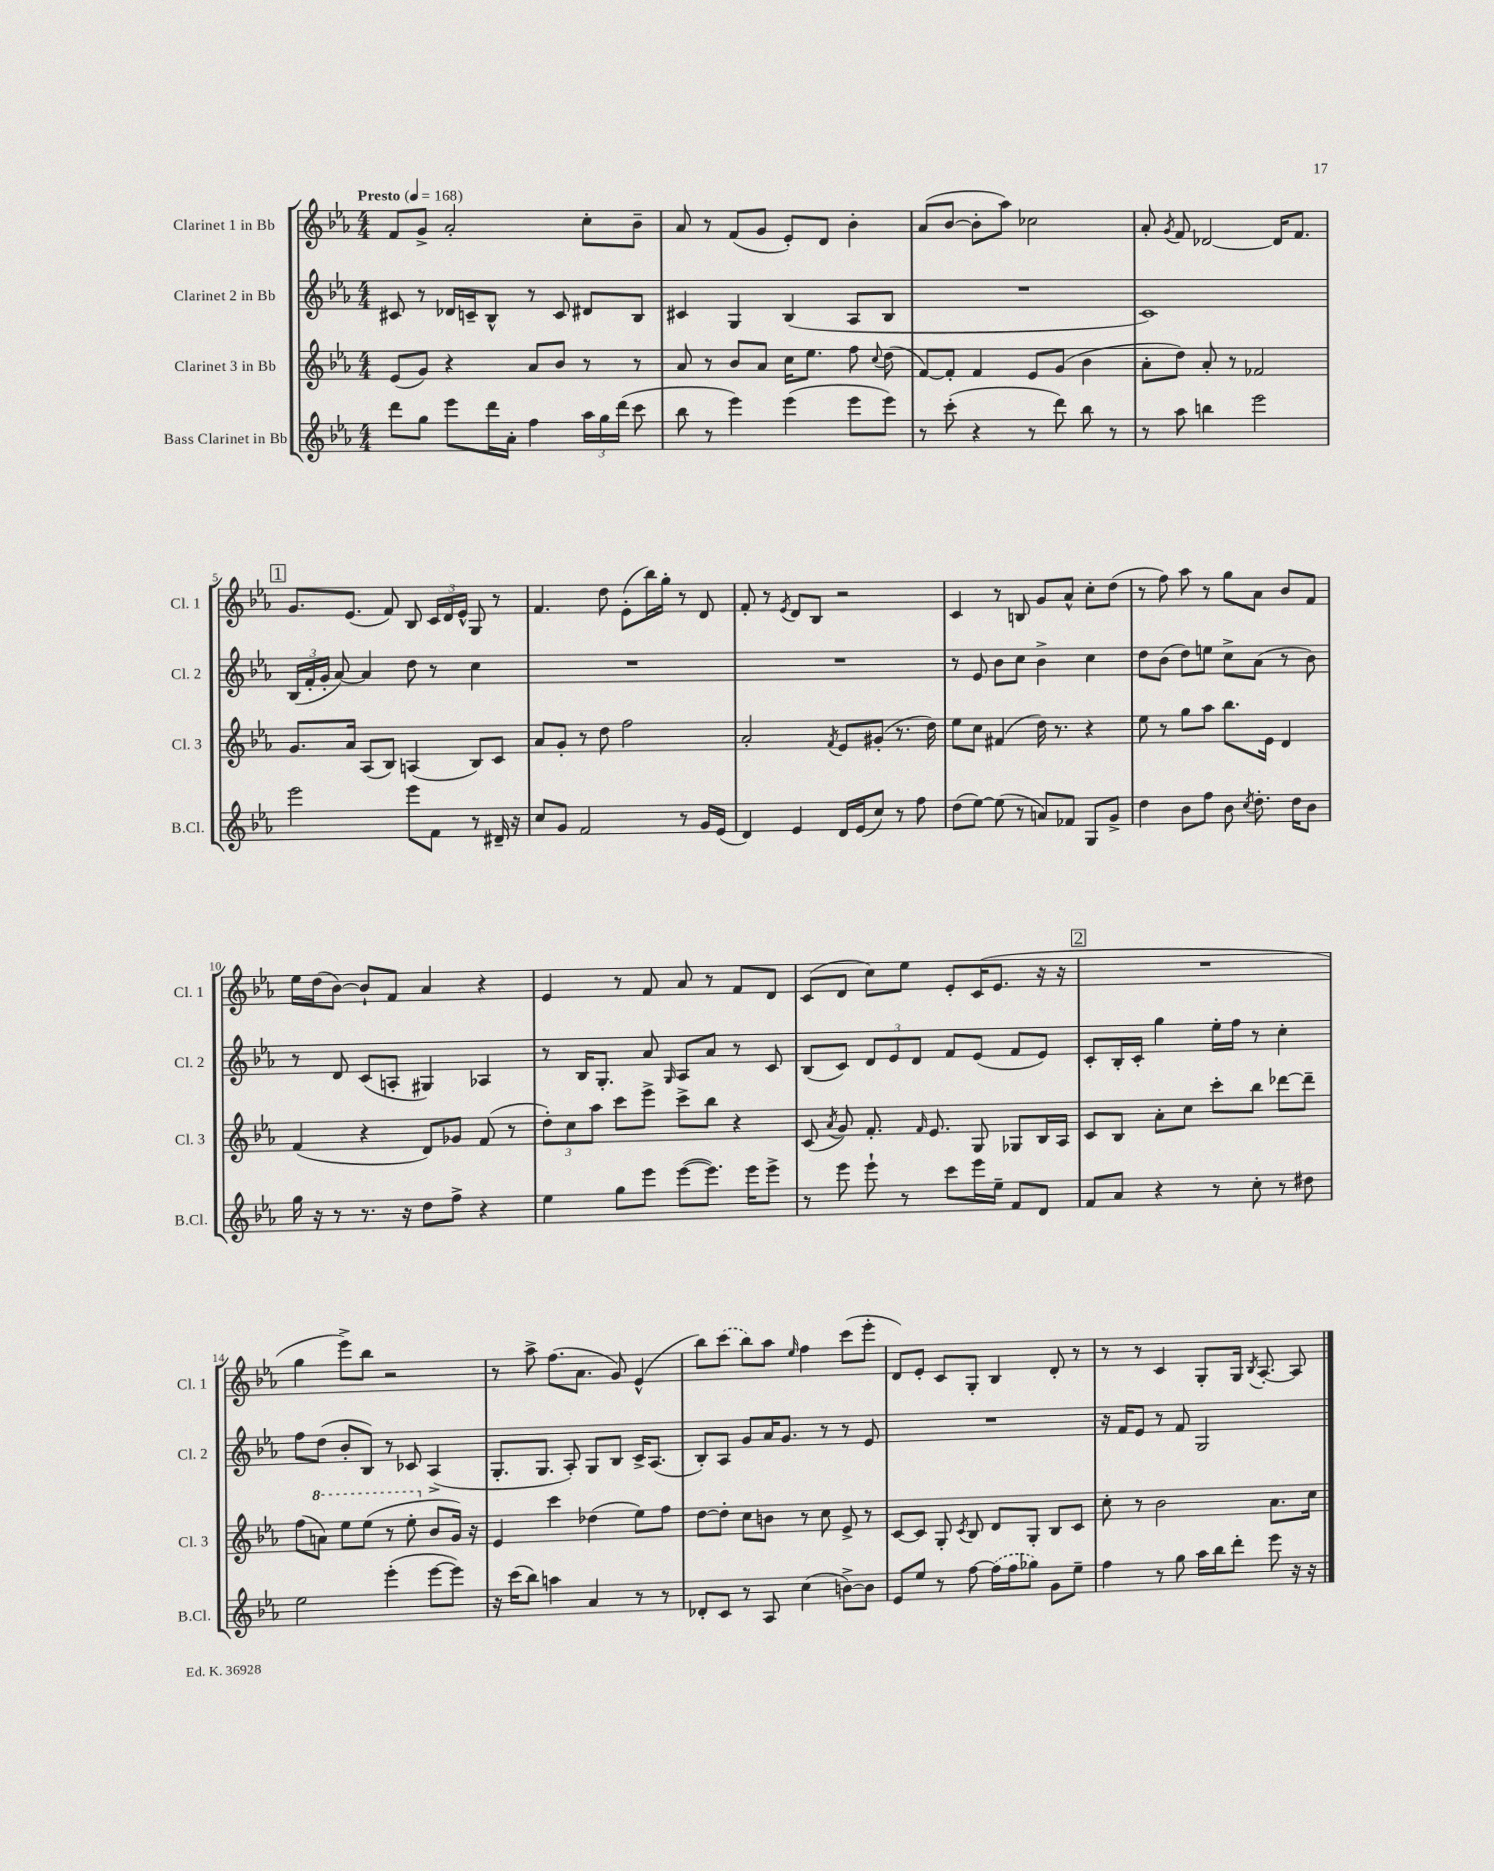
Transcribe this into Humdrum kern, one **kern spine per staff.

**kern	**kern	**kern	**kern
*part4	*part3	*part2	*part1
*staff4	*staff3	*staff2	*staff1
*I"Bass Clarinet in Bb	*I"Clarinet 3 in Bb	*I"Clarinet 2 in Bb	*I"Clarinet 1 in Bb
*I'B.Cl.	*I'Cl. 3	*I'Cl. 2	*I'Cl. 1
*clefG2	*clefG2	*clefG2	*clefG2
*k[b-e-a-]	*k[b-e-a-]	*k[b-e-a-]	*k[b-e-a-]
*M4/4	*M4/4	*M4/4	*M4/4
*MM168	*MM168	*MM168	*MM168
=1	=1	=1	=1
!	!	!	!LO:TX:a:B:t=Presto
8ddd\L	(8e-/L	8c#X/	8f/L
8gg\J	8g/J)	8r	8g^/J
8eee-\L	4r	16d-X/LL	2a-'/
.	.	16cn~/J	.
16ddd\L	.	8B-^^/J	.
16a-'\JJ	.	.	.
4ff\	8a-/L	8r	.
.	8b-/J	8c/	.
24aa-\LL	8r	8d#X/L	8cc'\L
24gg\	.	.	.
(24ddd\JJ	.	.	.
8ccc\	8r	8B-/J	8b-~\J
=2	=2	=2	=2
8bb-\	8a-/	4c#X/	8a-/
8r	8r	.	8r
4eee-\)	8b-/L	4G/	(8f/L
.	8a-/J	.	8g/J
(4eee-\	16cc\KL	(4B-/	8e-'/L)
.	8.ee-\J	.	.
.	.	.	8d/J
8eee-\L	8ff\	8A-/L	4b-'\
.	8qqcc/	.	.
8eee-\J)	(8dd\	8B-/J	.
=3	=3	=3	=3
8r	[8f/L)	1r	(8a-/L
(8ccc'\	8f'/J]	.	[8b-/J
4r	4f/	.	8b-'\L]
.	.	.	8aa-\J)
8r	8e-/L	.	2cc-X\
8ddd\)	(8g/J	.	.
8bb-\	4b-\	.	.
8r	.	.	.
=4	=4	=4	=4
8r	8a-'\L	1c)	8a-'/
.	.	.	8qg/
8aa-\	8dd\J)	.	8f/
4bbn\	8a-'/	.	[2d-X/
.	8r	.	.
2eee-\	2f-X/	.	.
.	.	.	16d-/KL]
.	.	.	8.f/J
!!LO:LB:g=z
!!LO:REH:place=s1:t=1
=5	=5	=5	=5
2eee-\	8.g/L	(24B-/LL	8.g/L
.	.	24f'/	.
.	.	24g'/JJ	.
.	.	[8a-/)	.
.	16a-/Jk	.	(8.e-/J
.	(8A-/L	4a-/]	.
.	8B-/J)	.	8f/)
8eee-\L	(4An/	8dd\	8B-/
8f\J	.	8r	24c/LL
.	.	.	24d/
.	.	.	24e-^^/JJ
8r	8B-/L)	4cc\	8G/
16d#X~/	8c/J	.	8r
16r	.	.	.
=6	=6	=6	=6
8cc/L	8a-/L	1r	4.f/
8g/J	8g'/J	.	.
2f/	8r	.	.
.	8dd\	.	8dd\
.	2ff\	.	(8e-'\L
.	.	.	16bb-\L)
.	.	.	16gg'\JJ
8r	.	.	8r
16g/LL	.	.	8d/
(16e-/JJ	.	.	.
=7	=7	=7	=7
4d/)	2a-'/	1r	8f'/
.	.	.	8r
.	.	.	8qe-/
4e-/	.	.	8d/L
.	.	.	8B-/J
.	8qf/	.	.
16d/LL	8e-/L	.	2r
(16e-/J	.	.	.
8cc/J)	(8g#X'/J	.	.
8r	8.r	.	.
8ff\	.	.	.
.	16dd\)	.	.
=8	=8	=8	=8
(8dd\L	8ee-\L	8r	4c/
[8ee-\J)	8cc\J	8e-/	.
(8ee-\]	(4f#X/	8b-\L	8r
8r	.	8cc\J	8Bn/
8an/L)	16dd\)	4b-^\	8g/L
.	8.r	.	.
8f-X/J	.	.	8a-^^/J
8G/L	4r	4cc\	8cc'\L
8g^/J	.	.	(8dd\J
=9	=9	=9	=9
4dd\	8ee-\	8dd\L	8r
.	8r	(8b-\J	8ff\)
8b-\L	8gg\L	8dd\L)	8aa-\
8ff\J	8aa-\J	8een\J	8r
8b-\	8.bb-\L	8cc^\L	8gg\L
8qcc/	.	.	.
8.dd'\	.	(8a-\J	8a-\J
.	16e-\Jk	.	.
.	4d/	8r	8b-/L
16dd\KL	.	.	.
8b-\J	.	8b-\)	8f/J
!!LO:LB:g=z
=10	=10	=10	=10
16gg\	(4f/	8r	16ee-\LL
16r	.	.	(16dd\J
8r	.	8d/	[8b-\J)
8.r	4r	(8c/L	8b-`/L]
.	.	8An'/J	8f/J
16r	.	.	.
8dd\L	8d/L)	4G#X/)	4a-/
8ff^\J	8g-X/J	.	.
4r	(8f/	4A-X/	4r
.	8r	.	.
=11	=11	=11	=11
4ee-\	12dd'\L)	8r	4e-/
.	12cc\	.	.
.	.	16B-/KL	.
.	12aa-\J	.	.
.	.	8.G'/J	.
8gg\L	8ccc\L	.	8r
8eee-\J	8eee-^\J	8a-/	8f/
.	.	16qqG/	.
([8eee-\L	8ccc^\L	8A-/L	8a-/
8.eee-\J])	8bb-\J	8a-/J	8r
.	4r	8r	8f/L
16eee-\KL	.	.	.
8eee-^\J	.	8c/	8d/J
=12	=12	=12	=12
8r	(8c/	(8B-/L	(8c/L
.	8qa-/	.	.
8eee-\	8g/)	8c/J)	8d/J
8eee-`\	8.f'/	12d/L	8cc\L)
.	.	12e-/	.
8r	.	.	8ee-\J
.	.	12d/J	.
.	16qqf/	.	.
.	8.e-/	.	.
8ccc\L	.	8f/L	8e-'/L
16eee-\L	8G/	(8e-/J	(16c/K
16ee-~\JJ	.	.	8.e-/J
8f/L	8G-X/L	8f/L	.
8d/J	16B-/L	8e-/J)	16r
.	16A-/JJ	.	16r
!!LO:REH:place=s1:t=2
=13	=13	=13	=13
8f/L	8c/L	8c'/L	1r
8a-/J	8B-/J	16B-'/L	.
.	.	16c'/JJ	.
4r	8a-'\L	4gg\	.
.	8cc\J	.	.
8r	8ccc'\L	16ee-'\LL	.
.	.	16ff\JJ	.
8cc'\	8bb-\J	8r	.
8r	[8ddd-X\L	4cc'\	.
8dd#X\	8ddd-~\J]	.	.
!!LO:LB:g=z
=14	=14	=14	=14
2ee-\	(8ff\L	8ff\L	4gg\
*	*8va	*	*
.	8aan\J)	(8dd\J	.
.	8eee-\L	8b-'/L	8eee-^\L)
.	(8eee-\J	8B-/J)	8bb-\J
(4eee-'\	8r	8r	2r
.	8eee-'\	8c-X/	.
*	*X8va	*	*
[8eee-\L	8b-/L	(4A-^/	.
8eee-\J])	16g/Jk)	.	.
.	16r	.	.
=15	=15	=15	=15
16r	4e-/	8.G'/L	8r
(16ccc\KL	.	.	.
8bb-\J)	.	.	8aa-^\
.	.	8.G/J	.
4aan\	4ccc\	.	(8.ff\L
.	.	8A-'/)	.
.	.	.	8.a-\J
4a-/	(4dd-X\	8G/L	.
.	.	8B-/J	8g/)
8r	8ee-\L)	16c^/KL	(4e-^^/
.	.	(8.A-/J	.
8r	8ff\J	.	.
=16	=16	=16	=16
8d-X'/L	[8dd\L	8B-'/L)	8bb-\L)
8c/J	8dd'\J]	8A-/J	(8ccc\J
8r	8cc\L	8g/L	8bb-\L)
8A-/	8bn\J	16a-/K	8aa-\J
.	.	8.g/J	.
.	.	.	16qqee-/
(4cc\	8r	.	4ff\
.	8cc\	8r	.
[8bn^\L)	8e-^/	8r	(8ccc\L
8b\J]	8r	8e-/	8eee-'\J
=17	=17	=17	=17
8e-/L	[8c/L	1r	8d/L)
8ee-/J	8c/J]	.	8e-'/J
8r	8G'/	.	8c/L
.	8qc/	.	.
[8ff\	8B-/	.	8G'/J
(16ff\LL]	8d/L	.	4B-/
16ff\J	.	.	.
8gg-X\J)	8G'/J	.	.
8g\L	8B-/L	.	8d'/
8ee-~\J	8c/J	.	8r
=18	=18	=18	=18
4ff\	8cc'\	16r	8r
.	.	16f/KL	.
.	8r	8e-/J	8r
8r	2b-\	8r	4c/
8gg\	.	8f/	.
16aa-\LL	.	2G/	8G'/L
16bb-\J	.	.	.
8ddd'\J	.	.	16G/Jk
.	.	.	8qB-/
.	.	.	[8.A-'/
8eee-\	8.a-\L	.	.
16r	.	.	8A-/]
16r	16cc\Jk	.	.
==	==	==	==
*-	*-	*-	*-
